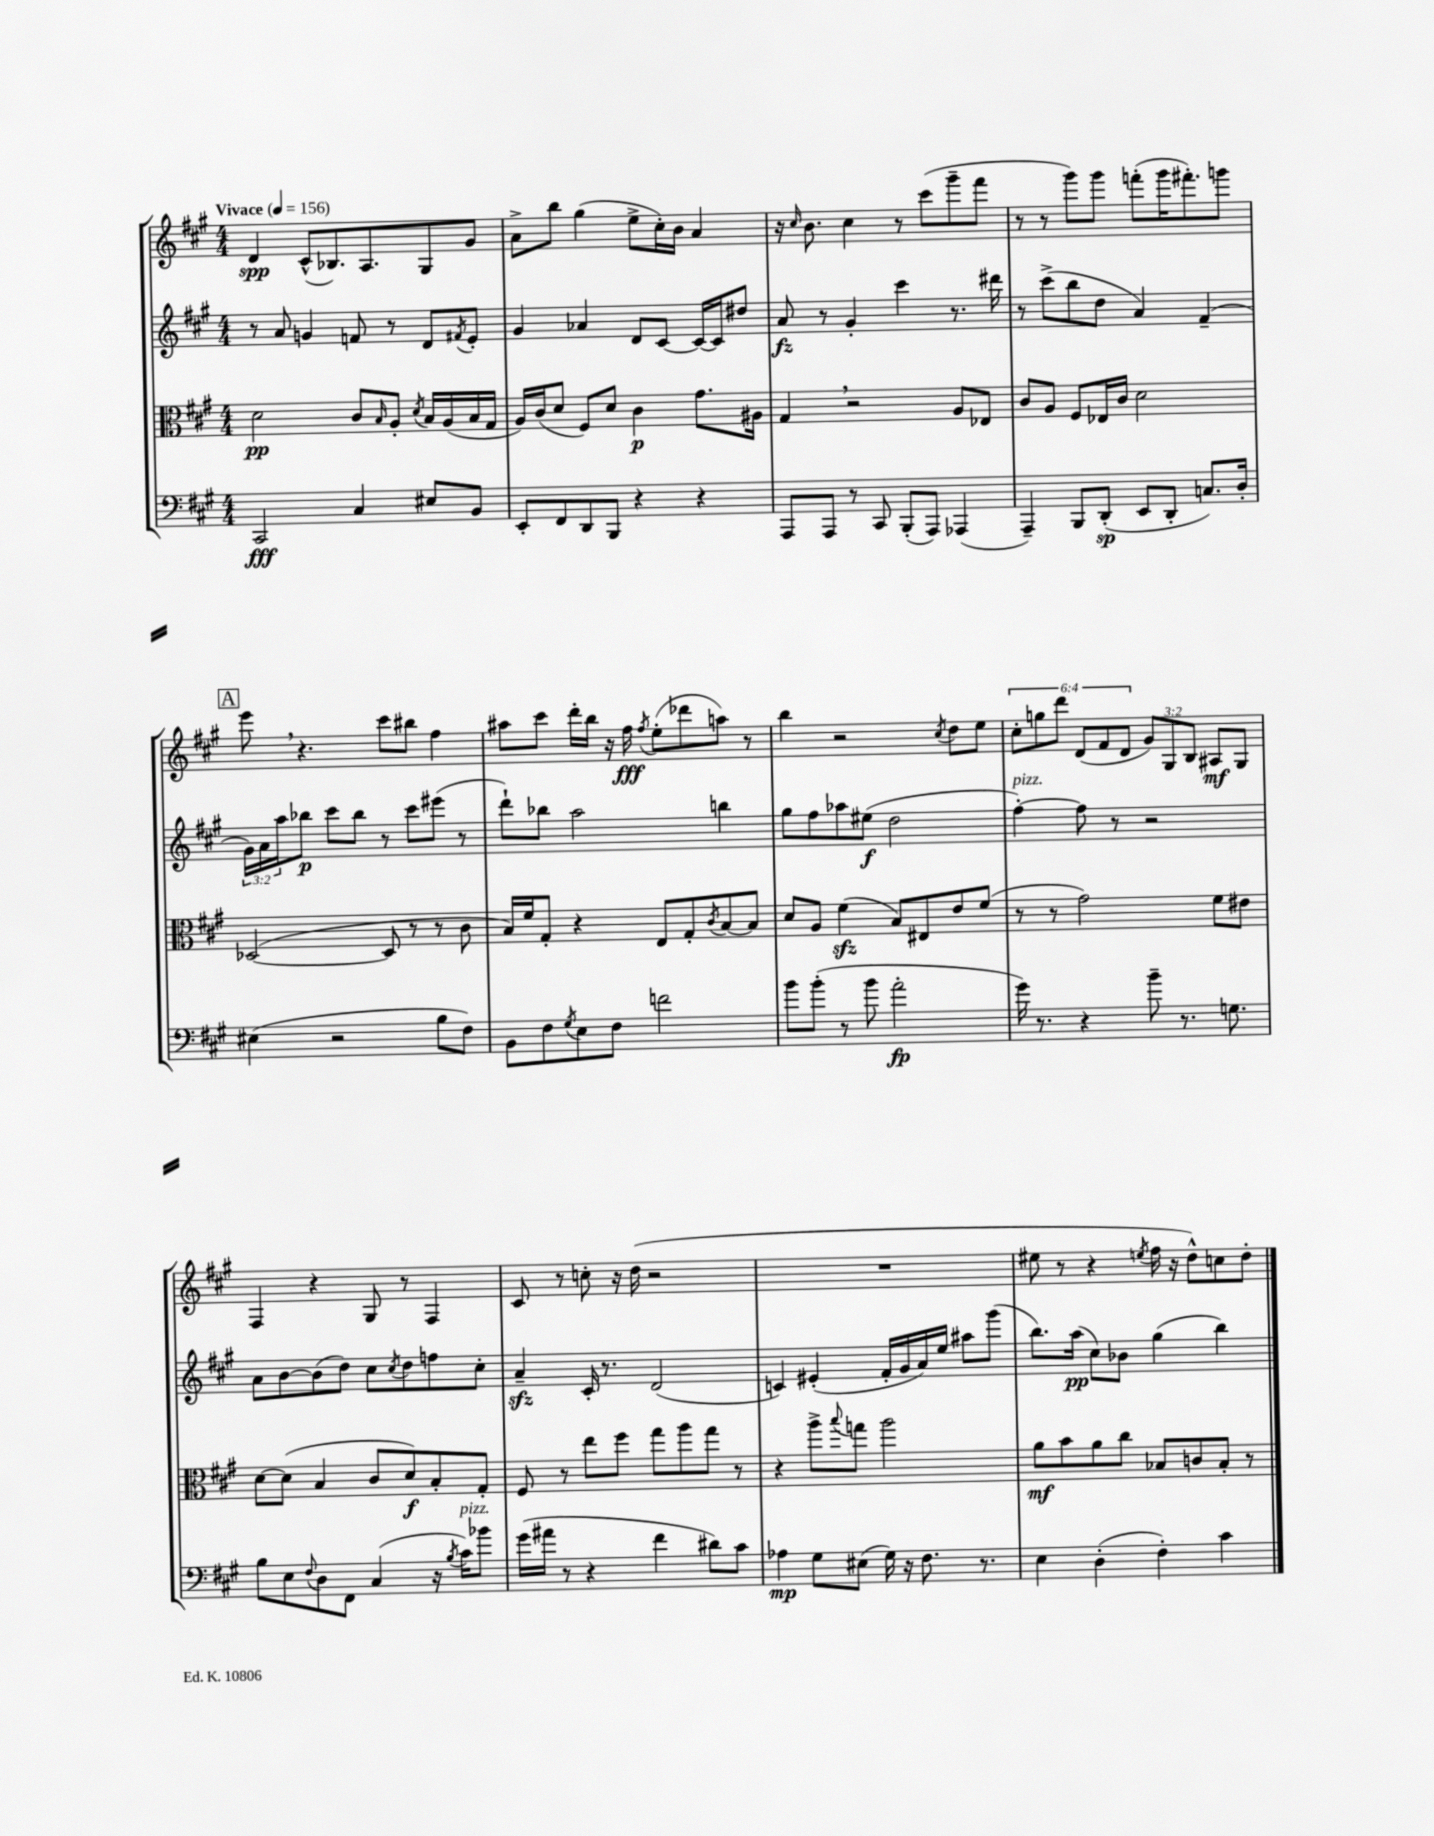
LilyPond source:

<<
\new StaffGroup <<
\new Staff = "s0" {
    \clef treble \key a \major \numericTimeSignature \time 4/4 \override Staff.TupletNumber.text = #tuplet-number::calc-fraction-text \tempo "Vivace" 4 = 156
    d'4\spp cis'8-^( bes8.) a8. gis8 gis'8 |
    a'8-> b''8 gis''4( e''8-> cis''16-.) b'16 a'4 |
    r16 \grace { cis''16 } b'8. cis''4 r8 cis'''8( gis'''8-- fis'''8 |
    r8 r8 gis'''8) gis'''8 f'''8-.( gis'''16 fis'''8.-.) g'''8 |
    \mark \markup { \box "A" } e'''8 \breathe r4. cis'''8 bis''8 fis''4 |
    ais''8 cis'''8 d'''16-. b''16 r16 fis''16\fff \acciaccatura { fis''8 } e''8-.( des'''8 a''8) r8 |
    b''4 r2 \acciaccatura { cis''8 } d''8 e''8 |
    \tuplet 6/4 { cis''8-. g''8 d'''8 d'8( fis'8 d'8 } \tuplet 3/2 { gis'8) gis8 b8 } ais8\mf gis8 |
    fis4 r4 gis8 r8 fis4 |
    cis'8 r8 c''8-. r16 d''16( r2 |
    R1 |
    eis''8 r8 r4 \acciaccatura { e''8 } fis''16 r16 d''8-^) c''8 d''8-. \bar "|." |
}
\new Staff = "s1" {
    \clef treble \key a \major \numericTimeSignature \time 4/4 \override Staff.TupletNumber.text = #tuplet-number::calc-fraction-text
    r8 a'8 g'4 f'8 r8 d'8 \acciaccatura { fis'8 } e'8-. |
    gis'4 aes'4 d'8 cis'8~ cis'16~ cis'16 dis''8 |
    a'8\fz r8 gis'4-. cis'''4 r8. dis'''16 |
    r8 cis'''8->( b''8 d''8 a'4) fis'4--( |
    \mark \markup { \box "A" } \tuplet 3/2 { gis'16) a'16 a''16 } bes''8\p cis'''8 bes''8 r8 cis'''8 eis'''8( r8 |
    d'''8-!) bes''8 a''2 b''4 |
    gis''8 fis''8 aes''8 eis''8\f( d''2 |
    fis''4~-.^\markup { \italic "pizz." }) fis''8 r8 r2 |
    a'8 b'8~ b'8( d''8) cis''8 \acciaccatura { cis''8 } d''8 f''8 cis''8-. |
    a'4--\sfz cis'16-. r8. d'2( |
    c'4) eis'4-.( fis'16-. gis'16 a'16) e''16 ais''8 gis'''8( |
    b''8.) a''16\pp( cis''8) bes'8 gis''4( b''4) \bar "|." |
}
\new Staff = "s2" {
    \clef alto \key a \major \numericTimeSignature \time 4/4
    d'2\pp cis'8 \grace { b16 } a8-. \acciaccatura { d'8 } b16 a16( b16 gis16 |
    a16) cis'16( d'8 fis8) d'8 cis'4\p gis'8. ais16 |
    gis4 \breathe r2 a8 ees8 |
    cis'8 a8 fis8 ees16 cis'16 d'2 |
    \mark \markup { \box "A" } des2~( des8 r8 r8 cis'8 |
    b16) fis'16 gis8-. r4 e8 gis8-. \acciaccatura { cis'8 } b8~ b8 |
    d'8 a8 fis'4\sfz( b8) eis8 e'8 fis'8( |
    r8 r8 gis'2) fis'8 eis'8 |
    d'8~ d'8( b4 cis'8 d'8\f) b8-. gis8-. |
    fis8 r8 e''8 fis''8 gis''8 a''8 gis''8 r8 |
    r4 a''8-> \appoggiatura { b''8 } g''8 a''2 |
    a'8\mf b'8 a'8 cis''8 bes8 c'8 bes8-. r8 \bar "|." |
}
\new Staff = "s3" {
    \clef bass \key a \major \numericTimeSignature \time 4/4
    cis,2\fff cis4 eis8 b,8 |
    e,8-. fis,8 d,8 b,,8 r4 r4 |
    a,,8 a,,8 r8 cis,8 b,,8-.( a,,8) aes,,4( |
    a,,4--) b,,8 d,8-.\sp( e,8 d,8-. c8.) d16-. |
    \mark \markup { \box "A" } eis4( r2 b8 fis8) |
    b,8 fis8 \acciaccatura { gis8 } e8 fis8 f'2 |
    b'8 b'8-.( r8 b'8 a'2-.\fp |
    gis'16) r8. r4 b'8-- r8. g8. |
    b8 e8 \appoggiatura { fis8 } d8 fis,8 cis4( r16 \acciaccatura { b8 } cis'16^\markup { \italic "pizz." }) bes'8 |
    gis'16( ais'16 r8 r4 fis'4 dis'8) cis'8 |
    aes4\mp gis8 eis8( gis16) r16 fis8. r8. |
    e4 d4-.( fis4-.) cis'4 \bar "|." |
}
>>
>>
\layout { \context { \Score \remove "Bar_number_engraver" } }
